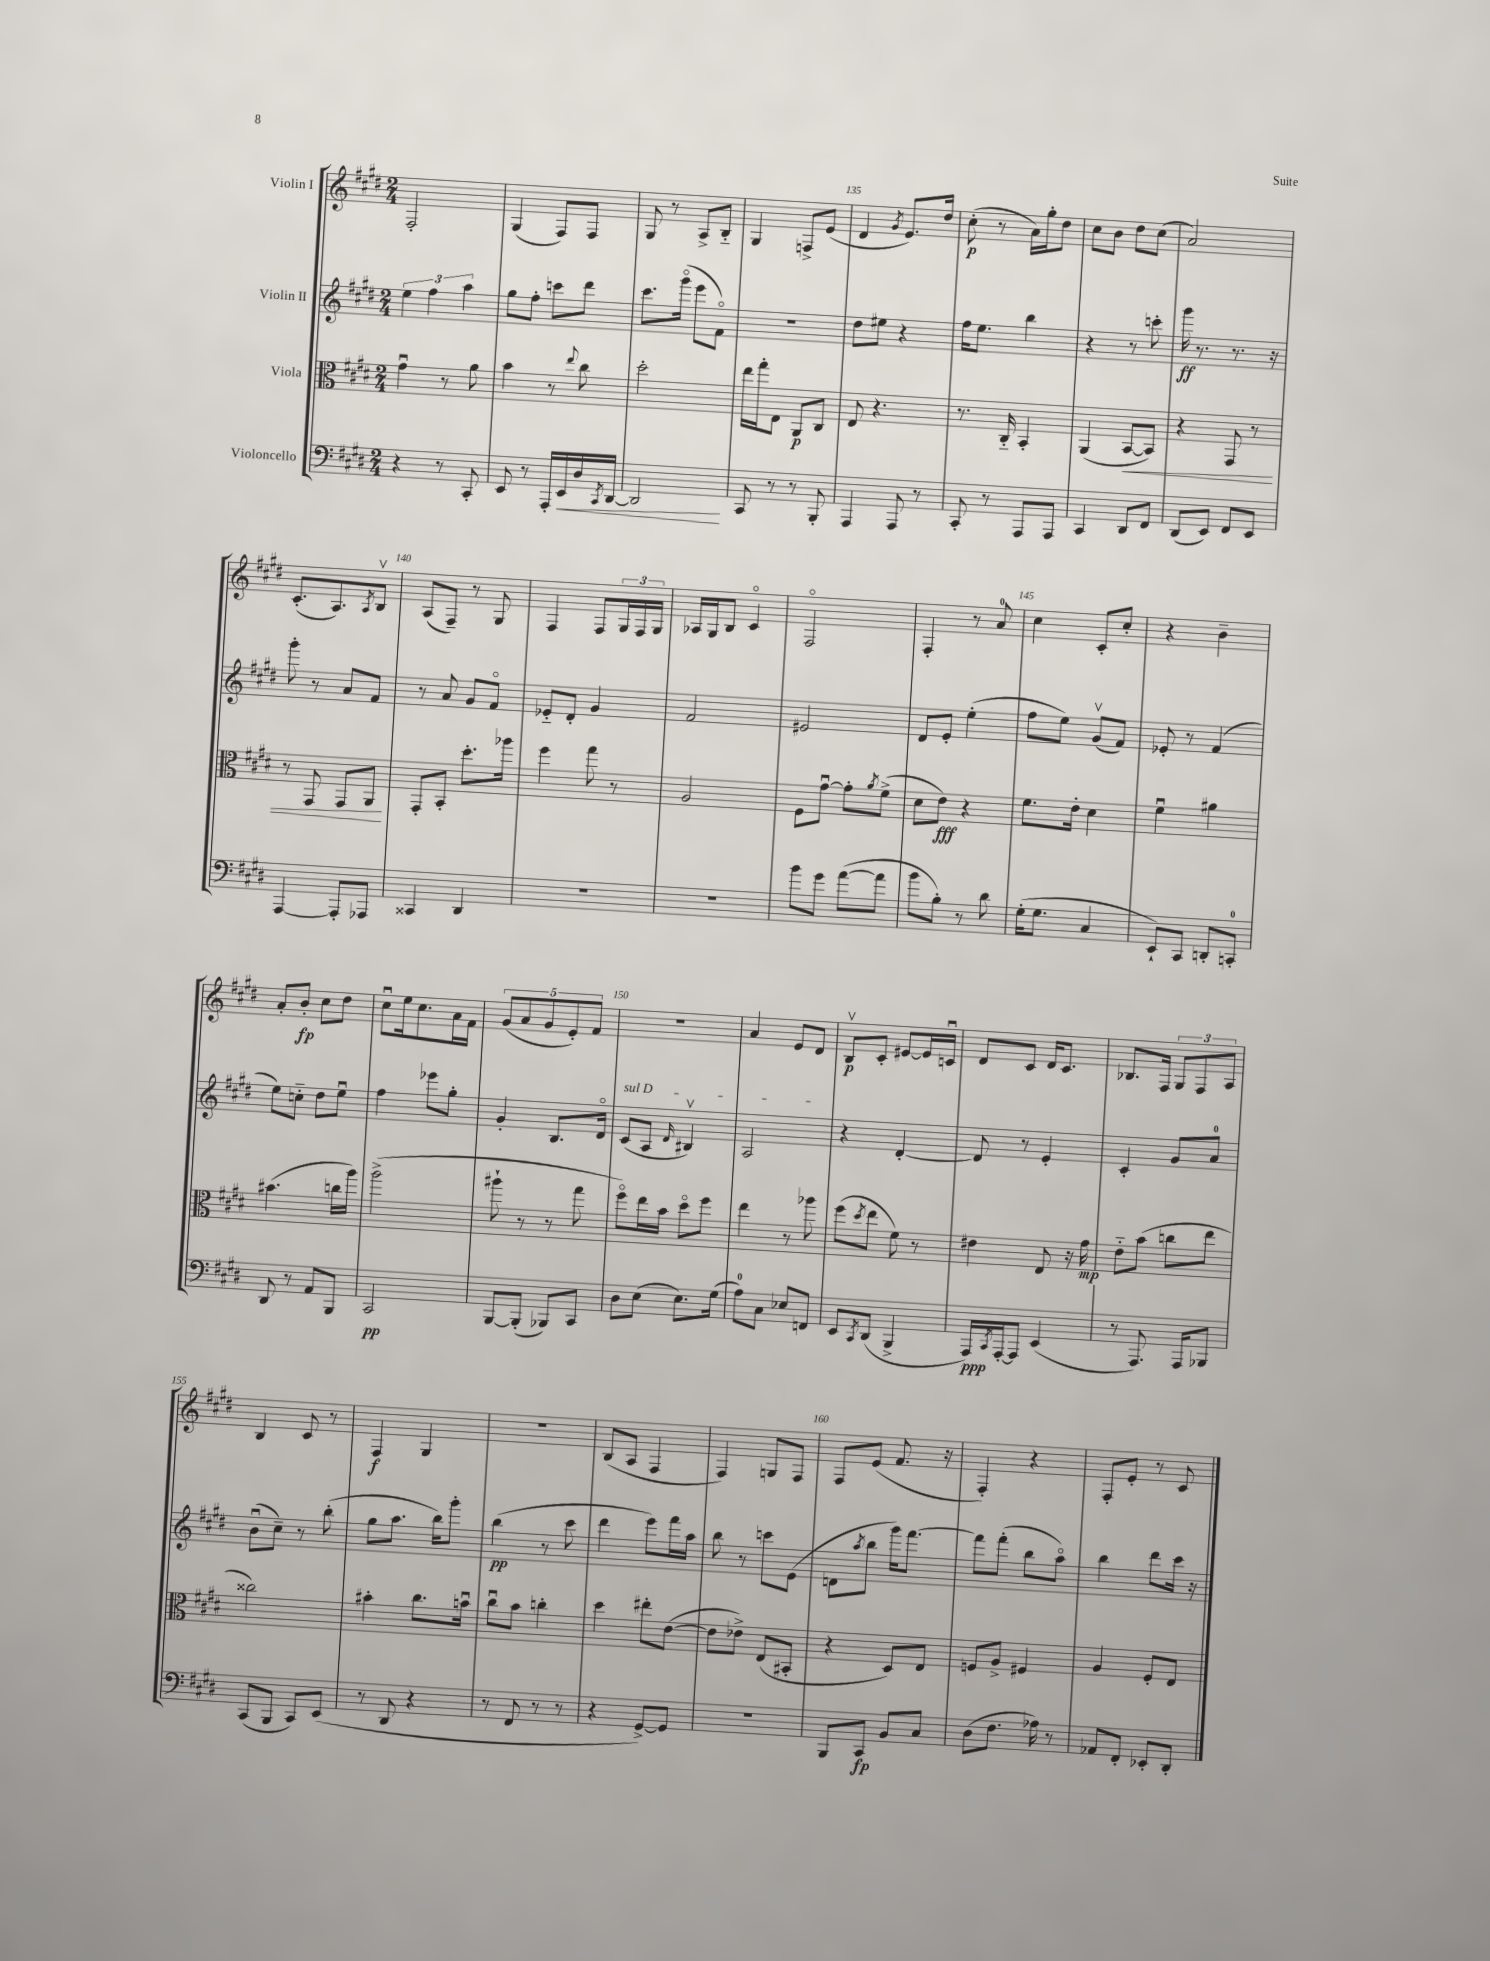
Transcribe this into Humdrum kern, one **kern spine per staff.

**kern	**kern	**kern	**kern
*staff4	*staff3	*staff2	*staff1
*clefF4	*clefC3	*clefG2	*clefG2
*k[f#c#g#d#]	*k[f#c#g#d#]	*k[f#c#g#d#]	*k[f#c#g#d#]
*M2/4	*M2/4	*M2/4	*M2/4
4r	4g#u	6ee	2F#'
.	.	6ff#	.
8r	8r	.	.
.	.	6aa	.
8CC#'	8a	.	.
=	=	=	=
8EE	4b	8gg#	(4G#
8r	.	8ff#'	.
16AAA'	8r	8ccc	8F#)
16EE	.	.	.
.	8qqee	.	.
16D#	8cc#	8ddd#	8F#
8qCC#	.	.	.
[16DD#	.	.	.
=	=	=	=
2DD#]	2dd#'	8.ccc#	8G#
.	.	.	8r
.	.	(16ggg#o	.
.	.	8eee	8A^
.	.	8f#o)	8B'~
=	=	=	=
8CC#	16ee	2r	4G#
.	16gg#'	.	.
8r	8E	.	.
8r	8AA	.	8F^
8BBB'	8C#	.	(8e
=	=	=	=
4AAA	8E	8dd#	4d#
.	4.r	8ee#	.
.	.	.	8qg#
8AAA	.	4r	8.e)
8r	.	.	.
.	.	.	16dd#
=	=	=	=
8CC#'	8.r	16ff#	(8cc#'
.	.	8.ee	.
8r	.	.	8r
.	16C#'~	.	.
8AAA	4BB'	4bb	16a)
.	.	.	16gg#'
8AAA	.	.	8dd#
=	=	=	=
4CC#	(4AA	4r	8cc#
.	.	.	8b
8DD#	[8BB	8r	8dd#
8FF#	8BB])	8ccc'	(8cc#
=	=	=	=
(8DD#	4r	16ggg#	2a)
.	.	8.r	.
8EE)	.	.	.
8FF#	8GG#	8.r	.
8EE	8r	.	.
.	.	16r	.
=	=	=	=
[4AAA	8r	8ggg#'	(8.c#'
.	8GG#	8r	.
.	.	.	8.A)
8AAA']	8GG#	8a	.
.	.	.	8qA
8AAA-	8AA	8f#	8Bv
=	=	=	=
4CC##	8GG#'	8r	(8A
.	8BB'	8a	8F#~)
4DD#	8.dd#'	8g#	8r
.	.	8f#o	8G#
.	16aa-	.	.
=	=	=	=
2r	4ff#	8e-'~	4F#
.	.	8d#'	.
.	8gg#	4g#	8F#
.	8r	.	24G#
.	.	.	24F#
.	.	.	24G#
=	=	=	=
2r	2A	2f#	16A-
.	.	.	16G#
.	.	.	8B
.	.	.	4c#o
=	=	=	=
8b	8F#	2e#	2F#o
8g#	[8g#u	.	.
([8a	8g#']	.	.
.	8qa	.	.
8a]	(8f#^	.	.
=	=	=	=
8b	8d#	8d#	4F#'
8B')	8e)	8e'	.
8r	4r	(4ee'	8r
8d#	.	.	8a
=	=	=	=
(16G#'	8.f#	8ff#	4cc#
8.G#	.	.	.
.	.	8ee)	.
.	16e'	.	.
4C#	4d#	(8g#v	8c#'
.	.	8f#)	8cc#'
=	=	=	=
8EE`)	4f#u	8e-'	4r
8CC#	.	8r	.
8DD'	4a#	(4f#	4b~
8CC'	.	.	.
=	=	=	=
8DD#	(4.b#	8ee)	8a'
8r	.	8cc'~	8b'
8AA	.	8dd#	8cc#
8BBB	16cc	8eeu	8dd#
.	16aa)	.	.
=	=	=	=
2CC#	(2aa^	4ff#	8cc#u
.	.	.	16ee
.	.	.	8.cc#
.	.	8eee-	.
.	.	8gg#'	16a
.	.	.	16f#
=	=	=	=
[8BBB	8aa#`	4g#'	(10g#
.	.	.	10a
(8BBB']	8r	.	.
.	.	.	10g#
8BBB-)	8r	8.B	.
.	.	.	10e')
8CC#	8gg#	.	.
.	.	.	10f#
.	.	16d#o	.
=	=	=	=
8D#	8ff#o)	(8c#	2r
(8E	16ee	8A	.
.	16b	.	.
.	.	16qqd#	.
8.E)	8dd#o	4B#v)	.
.	8ff#	.	.
(16G#	.	.	.
=	=	=	=
8A)	4ee	2A	4a
8C#	.	.	.
8E-	8r	.	8e
8FF	8aa-	.	8d#
=	=	=	=
8EE	(8ff#	4r	8Bv
8qCC#	8qdd#	.	.
(8DD#	8ee	.	8c#'
4BBB^	8f#)	[4d#'	[8e#
.	8r	.	16e#]
.	.	.	16cu
=	=	=	=
16AAA)	4e#	8d#]	8d#
8qCC#	.	.	.
[16AAA'	.	.	.
8AAA]	.	8r	8c#
(4EE	8E	4e'	16d#
.	.	.	8.c#
.	16r	.	.
.	16g#	.	.
=	=	=	=
8r	8e'~	4c#'	8.B-
8.AAA)	(8b	.	.
.	.	.	16F#
.	8cc	8g#	12G#
16AAA	.	.	.
.	.	.	12F#
8BBB-	8ee	8a	.
.	.	.	12A
=	=	=	=
(8CC#	2cc##)	(8bu	4B
8BBB	.	8cc#~)	.
8CC#)	.	8r	8c#
(8EE	.	(8bb'	8r
=	=	=	=
8r	4b#'	8gg#	4F#
8DD#	.	8.aa	.
4r	8.cc#	.	4G#
.	.	16bb)	.
.	.	8ggg#'	.
.	16bu	.	.
=	=	=	=
8r	8cc#u	(4bb	2r
8FF#	8b	.	.
8r	4cc'	8r	.
8r	.	8ccc#	.
=	=	=	=
4r	4dd#	4ddd#	(8B
.	.	.	8A
[8GG#^)	8ee#'	8eee)	4F#
8GG#]	([8e	16fff#	.
.	.	16aa	.
=	=	=	=
2r	8e]	8bb	4F#)
.	8e-^)	8r	.
.	(8E	8ccc	8G
.	8BB#'	(8e	8F#
=	=	=	=
8BBB	4r	8d	8F#
.	.	8qaa	.
8CC#	.	8bb	(8e
8BB	8D#)	16ggg#)	8.f#
.	.	[8.fff#	.
8C#	8E	.	.
.	.	.	16r
=	=	=	=
(8D#	8F	8fff#]	4F#')
8.F#	8A^	(8fff#'	.
.	4F#	8bb	4r
16A-)	.	.	.
8r	.	8aao)	.
=	=	=	=
8AA-	4A	4bb	8F#'
8FF#'	.	.	8e'
8EE-'	8F#'	8ddd#	8r
8DD#'	8E	16ccc#	8c#
.	.	16r	.
==	==	==	==
*-	*-	*-	*-
